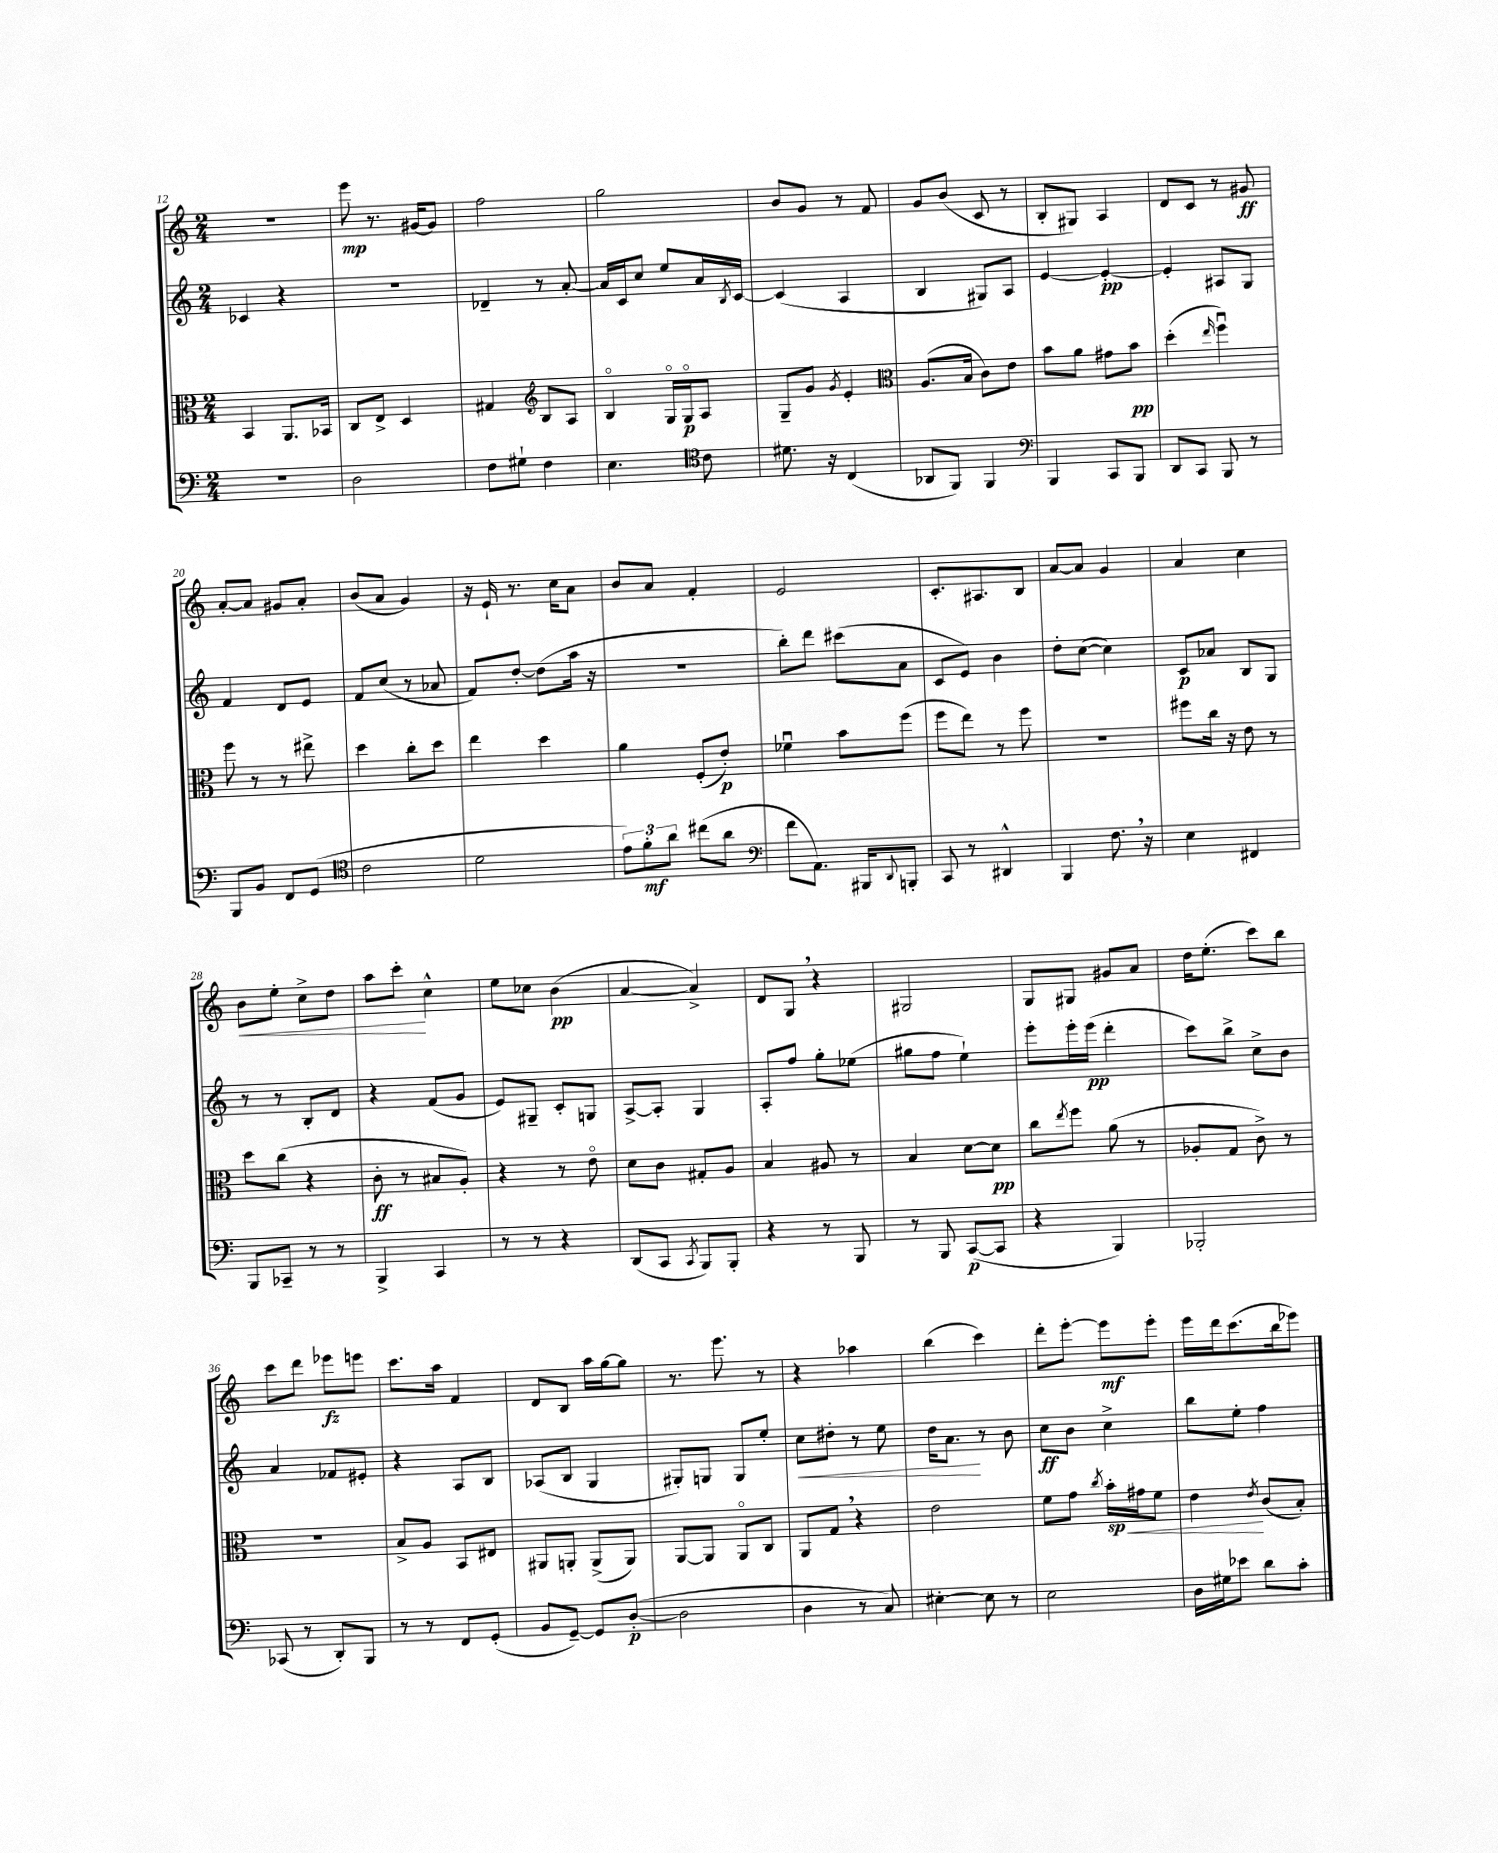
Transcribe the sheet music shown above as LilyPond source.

<<
\new StaffGroup <<
\new Staff = "s0" {
    \clef treble \key c \major \numericTimeSignature \time 2/4
    r2 |
    e'''8\mp r8. gis'16~ gis'8 |
    f''2 |
    g''2 |
    b'8 g'8 r8 f'8 |
    g'8 b'8( c'8 r8 |
    b8-. gis8) a4 |
    d'8 c'8 r8 gis'8\ff |
    a'8~-. a'8 gis'8 a'8-. |
    b'8( a'8 g'4) |
    r16 e'16-! r8. c''16 a'8 |
    b'8 a'8 f'4-. |
    e'2 |
    c'8.-. ais8. b8 |
    a'8~ a'8 g'4 |
    a'4 c''4 |
    b'8\< e''8-. c''8-> d''8 |
    a''8 c'''8-.\! c''4-^ |
    e''8 ces''8 b'4\pp( |
    a'4~ a'4->) |
    d'8 g8 \breathe r4 |
    gis2 |
    g8 gis8 gis'8 a'8 |
    d''16 e''8.-.( c'''8) b''8 |
    c'''8 d'''8 ees'''8\fz e'''8 |
    c'''8. a''16 f'4 |
    d'8 b8 a''16 g''16~ g''8 |
    r8. e'''8. r8 |
    r4 aes''4 |
    b''4( c'''4) |
    d'''8-. e'''8~-. e'''8\mf e'''8-. |
    e'''16 d'''16 c'''8.( b''16 ees'''8) \bar "|." |
}
\new Staff = "s1" {
    \clef treble \key c \major \numericTimeSignature \time 2/4
    ces'4 r4 |
    R2 |
    des'4-- r8 a'8~-. |
    a'16 c'16 c''8 e''8 a'16 \acciaccatura { b8 } c'16~ |
    c'4( a4 |
    b4 gis8) a8 |
    e'4~ e'4~-.\pp |
    e'4-. ais8 g8 |
    f'4 d'8 e'8 |
    f'8 c''8( r8 aes'8 |
    f'8) d''8~-. d''8( a''16 r16 |
    r2 |
    b''8-.) d'''8 cis'''8( a'8 |
    c'8 e'8) b'4 |
    d''8-. c''8~( c''4) |
    c'8\p aes'8 b8 g8 |
    r8 r8 b8-. d'8 |
    r4 f'8( g'8 |
    e'8) gis8-- c'8-. g8 |
    a8~-> a8-. g4 |
    a8-. f''8 g''8-. ees''8( |
    gis''8 f''8 e''4-!) |
    e'''8-. e'''16-. e'''16\pp( d'''4-. |
    c'''8) b''8-> c''8-> b'8 |
    a'4 fes'8 eis'8-. |
    r4 a8 b8 |
    aes8( b8 g4 |
    gis8-.) g8 g8 e''8-. |
    c''8\< dis''8-. r8 e''8 |
    d''16 a'8.\! r8 b'8 |
    c''8\ff b'8 c''4-> |
    b''8 e''8-. f''4 \bar "|." |
}
\new Staff = "s2" {
    \clef alto \key c \major \numericTimeSignature \time 2/4
    b,4 a,8. bes,16 |
    c8 e8-> d4 |
    gis4 \clef treble b8 a8 |
    b4\flageolet g16\flageolet g16\flageolet\p a8 |
    g8-- g'8 \acciaccatura { g'8 } e'4-. |
    \clef alto a8.( b16 c'8) e'8 |
    b'8 a'8 gis'8 b'8\pp |
    d''4-.( \grace { e''16 } f''4\downbow) |
    f''8 r8 r8 eis''8-> |
    d''4 c''8-. d''8 |
    e''4 d''4 |
    a'4 f8-.( e'8-.\p) |
    fes'4\downbow b'8 f''8( |
    f''8 e''8) r8 f''8 |
    R2 |
    fis''8 c''16 r16 e'8 r8 |
    d''8 c''8( r4 |
    c'8-.\ff r8 bis8 a8-.) |
    r4 r8 e'8\flageolet |
    d'8 c'8 gis8-. a8 |
    b4 ais8 r8 |
    b4 d'8~ d'8\pp |
    c''8 \acciaccatura { e''8 } f''8 a'8( r8 |
    aes8-. g8 c'8->) r8 |
    r2 |
    b8-> a8 b,8 eis8 |
    ais,8 a,8-. a,8->( a,8) |
    a,8~ a,8 a,8\flageolet c8 |
    a,8 g8 \breathe r4 |
    e'2 |
    f'8 g'8 \acciaccatura { c''8 } b'16-.\sp\< gis'16 f'8 |
    e'4\! \acciaccatura { e'8 } c'8( b8-.) \bar "|." |
}
\new Staff = "s3" {
    \clef bass \key c \major \numericTimeSignature \time 2/4
    R2 |
    d2 |
    f8 gis8-! f4 |
    e4. \clef tenor c'8 |
    dis'8. r16 c4( |
    aes,8 f,8) f,4 |
    \clef bass b,,4 c,8 b,,8 |
    d,8 c,8 b,,8 r8 |
    b,,8 b,8 f,8 g,8( |
    \clef tenor c'2 |
    d'2 |
    \tuplet 3/2 { e'8) f'8-.\mf a'8 } cis''8( a'8 |
    \clef bass f'8 a,8.) bis,,16 \appoggiatura { d,8 } b,,8-. |
    c,8 r8 dis,4-^ |
    b,,4 f8. \breathe r16 |
    e4 fis,4 |
    b,,8 ces,8-- r8 r8 |
    b,,4-> c,4 |
    r8 r8 r4 |
    d,8( c,8 \acciaccatura { c,8 } b,,8) b,,8-. |
    r4 r8 b,,8 |
    r8 b,,8 c,8~\p( c,8 |
    r4 b,,4) |
    bes,,2-. |
    ces,8( r8 d,8-.) b,,8 |
    r8 r8 f,8 g,8-.( |
    b,8 g,8~--) g,8 d8~-.\p( |
    d2 |
    d4 r8 c8) |
    eis4~-. eis8 r8 |
    e2 |
    d16 gis16 ees'8 d'8 c'8-. \bar "|." |
}
>>
>>
\layout { \context { \Score currentBarNumber = #12 } }
